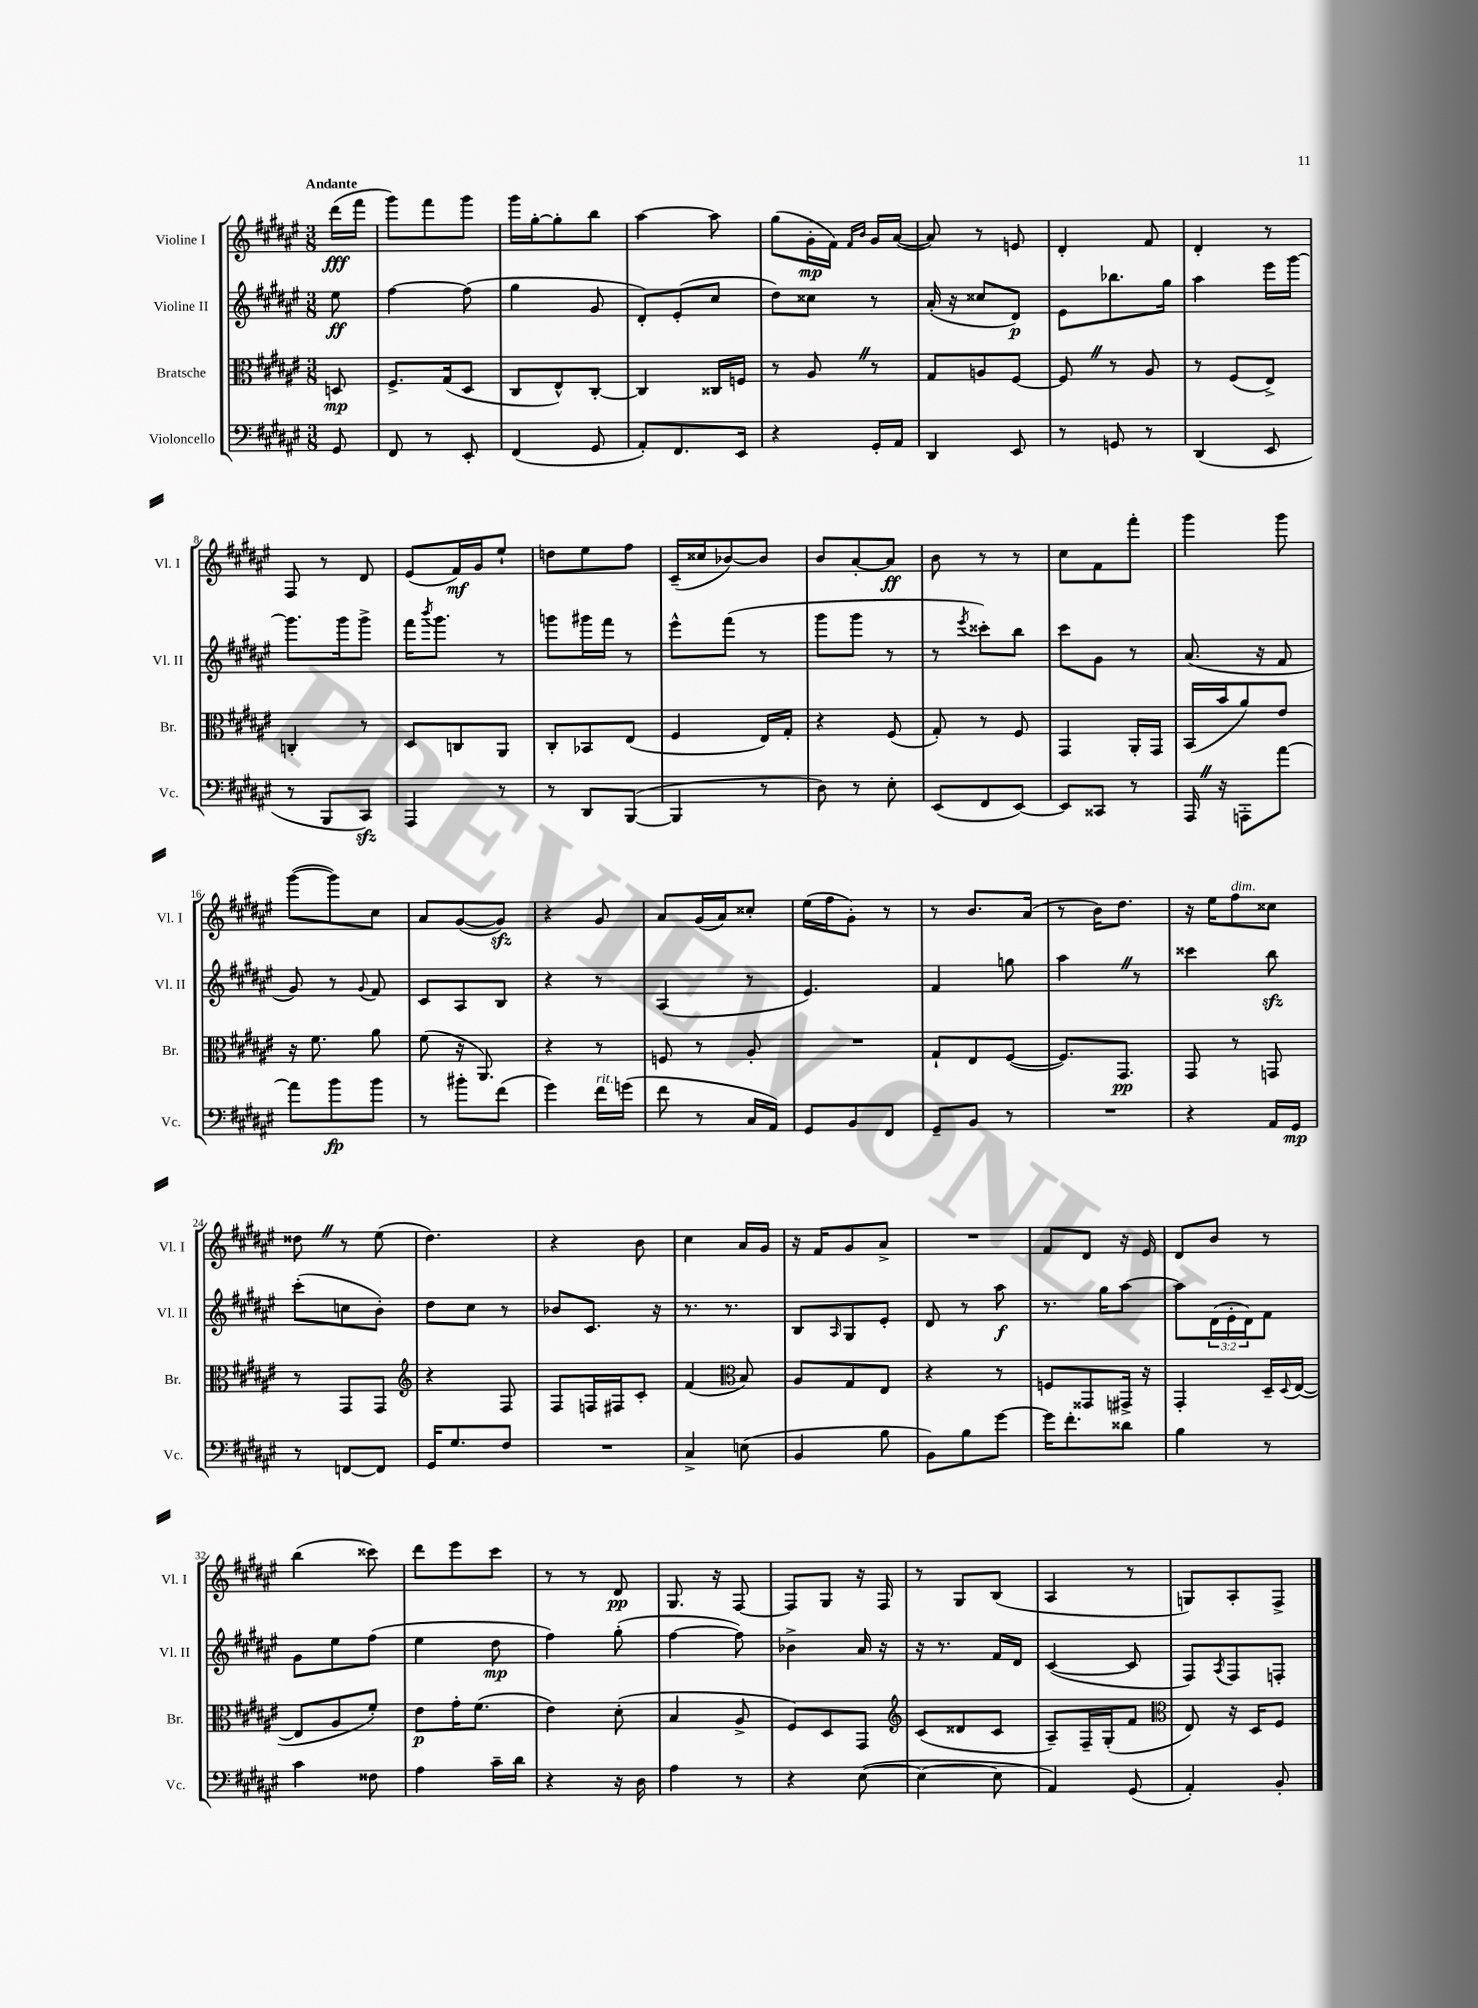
<<
\new StaffGroup <<
\new Staff = "s0" \with { instrumentName = "Violine I" shortInstrumentName = "Vl. I" } {
    \clef treble \key fis \major \numericTimeSignature \time 3/8 \partial 8 \tempo "Andante"
    dis'''16\fff( fis'''16 |
    gis'''8) fis'''8 gis'''8 |
    gis'''16 gis''16~-. gis''8-. b''8 |
    ais''4~ ais''8 |
    gis''8( gis'16-.\mp fis'16) \grace { fis'16 b'16 } gis'16 ais'16~( |
    ais'8) r8 e'8 |
    dis'4-. fis'8 |
    dis'4-. r8 |
    fis8 r8 dis'8 |
    eis'8( fis'16\mf) gis'16 eis''8-! |
    d''8 eis''8 fis''8 |
    cis'16--( cisis''16 bes'8~) bes'8 |
    b'8 ais'8~-. ais'8\ff |
    b'8 r8 r8 |
    cis''8 fis'8 fis'''8-. |
    gis'''4 gis'''8 |
    gis'''8~( gis'''8) cis''8 |
    ais'8 gis'8~( gis'8\sfz) |
    r4 gis'8 |
    ais'8 gis'16( ais'16) cisis''8-. |
    eis''16( fis''16 gis'8-.) r8 |
    r8 b'8. ais'16( |
    r8 b'16) dis''8. |
    r16 eis''16 fis''8^\markup { \italic "dim." } cisis''8 |
    disis''8 \once \override BreathingSign.text = \markup { \musicglyph "scripts.caesura.straight" } \breathe r8 eis''8( |
    dis''4.) |
    r4 b'8 |
    cis''4 ais'16 gis'16 |
    r16 fis'16 gis'8 ais'8-> |
    R4. |
    fis'8 dis'8 r16 eis'16 |
    dis'8 b'8 r8 |
    b''4( cisis'''8) |
    dis'''8 eis'''8 cis'''8 |
    r8 r8 dis'8\pp |
    gis8. r16 fis8~ |
    fis8 gis8 r16 fis16 |
    r8 gis8 b8( |
    ais4 r8 |
    g8) ais8-. fis8-> \bar "|." |
}
\new Staff = "s1" \with { instrumentName = "Violine II" shortInstrumentName = "Vl. II" } {
    \clef treble \key fis \major \numericTimeSignature \time 3/8 \override Staff.TupletNumber.text = #tuplet-number::calc-fraction-text \partial 8
    eis''8\ff |
    fis''4~ fis''8( |
    gis''4 gis'8 |
    dis'8-.) eis'8-.( cis''8 |
    dis''8) cisis''8 r8 |
    ais'16-.( r16 cisis''8 dis'8\p) |
    eis'8 bes''8. gis''16 |
    ais''4 eis'''16 gis'''16~ |
    gis'''8. gis'''16 gis'''8-> |
    fis'''16 \acciaccatura { b'''8 } gis'''8. r8 |
    g'''8 gis'''16 fis'''16 r8 |
    eis'''8-^ fis'''8( r8 |
    gis'''8 gis'''8 r8 |
    r8 \acciaccatura { eis'''8 } cisis'''8-.) b''8 |
    cis'''8 gis'8 r8 |
    ais'8.( r16 fis'8 |
    gis'8) r8 \appoggiatura { gis'8 } fis'8 |
    cis'8 ais8 b8 |
    r4 r8 |
    ais4( r8 |
    eis'4.) |
    fis'4 g''8 |
    ais''4 \once \override BreathingSign.text = \markup { \musicglyph "scripts.caesura.straight" } \breathe r8 |
    cisis'''4 b''8\sfz |
    cis'''8-.( c''8 b'8-.) |
    dis''8 cis''8 r8 |
    bes'8 cis'8. r16 |
    r8. r8. |
    b8 \grace { ais16 } gis8 eis'8-. |
    dis'8 r8 ais''8\f |
    r8. gis''16 ais''8~ |
    ais''8 \tuplet 3/2 { dis'16( eis'16-. dis'16) } fis'8 |
    gis'8 eis''8 fis''8( |
    eis''4 dis''8\mp |
    fis''4) gis''8-.( |
    fis''4~ fis''8) |
    bes'4-> ais'16 r16 |
    r16 r8. fis'16 dis'16 |
    cis'4~( cis'8 |
    fis8) \acciaccatura { ais8 } fis8 f8-. \bar "|." |
}
\new Staff = "s2" \with { instrumentName = "Bratsche" shortInstrumentName = "Br." } {
    \clef alto \key fis \major \numericTimeSignature \time 3/8 \partial 8
    d8\mp |
    fis8.-> gis16( dis8 |
    cis8 eis8-^) cis8~-. |
    cis4 cisis16 f16 |
    r8 ais8 \once \override BreathingSign.text = \markup { \musicglyph "scripts.caesura.straight" } \breathe r8 |
    gis8 a8 fis8~ |
    fis8 \once \override BreathingSign.text = \markup { \musicglyph "scripts.caesura.straight" } \breathe r8 ais8 |
    r8 fis8( eis8->) |
    c4-. r8 |
    dis8 c8 ais,8 |
    cis8-. bes,8 eis8( |
    fis4 eis16) gis16-. |
    r4 fis8( |
    gis8-.) r8 fis8 |
    gis,4 ais,16-. gis,16 |
    b,16( b'16 ais'8) eis'8 |
    r16 fis'8. ais'8 |
    fis'8( r16 ais,8.) |
    r4 r8 |
    f8 r8 ais8-. |
    R4. |
    gis8-! eis8 fis8~( |
    fis8.) gis,8.\pp |
    gis,8 r8 g,8 |
    r8 gis,8 gis,8 |
    \clef treble r4 fis8 |
    fis8 f16 fis16 cis'8-. |
    fis'4( \clef alto b8) |
    ais8 gis8 eis8 |
    r4 r8 |
    f8 gisis,8 gis,16-> r16 |
    gis,4-. dis16-- \appoggiatura { dis8 } eis16~( |
    eis8 ais8 fis'8-.) |
    eis'8\p gis'16-. fis'8.( |
    eis'4) dis'8-.( |
    b4 ais8-> |
    fis8) dis8 gis,8 |
    \clef treble cis'8( disis'8 cis'8 |
    ais8--) fis16-- gis16-.( fis'8 |
    \clef alto eis8) r16 dis16 fis8 \bar "|." |
}
\new Staff = "s3" \with { instrumentName = "Violoncello" shortInstrumentName = "Vc." } {
    \clef bass \key fis \major \numericTimeSignature \time 3/8 \partial 8
    gis,8 |
    fis,8 r8 eis,8-. |
    fis,4( gis,8 |
    ais,8-.) fis,8. eis,16 |
    r4 gis,16-. ais,16 |
    dis,4 eis,8 |
    r8 g,8 r8 |
    dis,4( eis,8 |
    r8 b,,8 cis,8\sfz) |
    ais,,4 r8 |
    r8 dis,8 b,,8~( |
    b,,4 r8 |
    dis8) r8 eis8-. |
    eis,8( fis,8 eis,8~) |
    eis,8 cisis,8 r8 |
    ais,,16 \once \override BreathingSign.text = \markup { \musicglyph "scripts.caesura.straight" } \breathe r16 a,,8-. ais'8~ |
    ais'8 b'8\fp b'8 |
    r8 bis'8-. fis'8( |
    gis'4) fis'16^\markup { \italic "rit." } g'16( |
    fis'8 r8 cis16 ais,16) |
    gis,8 b,8 fis,8 |
    gis,8-- b,8 r8 |
    R4. |
    r4 ais,16 gis,16\mp |
    r8 f,8~ f,8 |
    gis,16 gis8. fis8 |
    R4. |
    cis4-> e8( |
    b,4 b8 |
    b,8) b8 gis'8~ |
    gis'16 fis'8.-. disis'8 |
    b4 r8 |
    cis'4 fisis8 |
    ais4 cis'16-- dis'16 |
    r4 r16 dis16 |
    ais4 r8 |
    r4 eis8~( |
    eis4~ eis8 |
    ais,4) gis,8( |
    ais,4-.) b,8-. \bar "|." |
}
>>
>>
